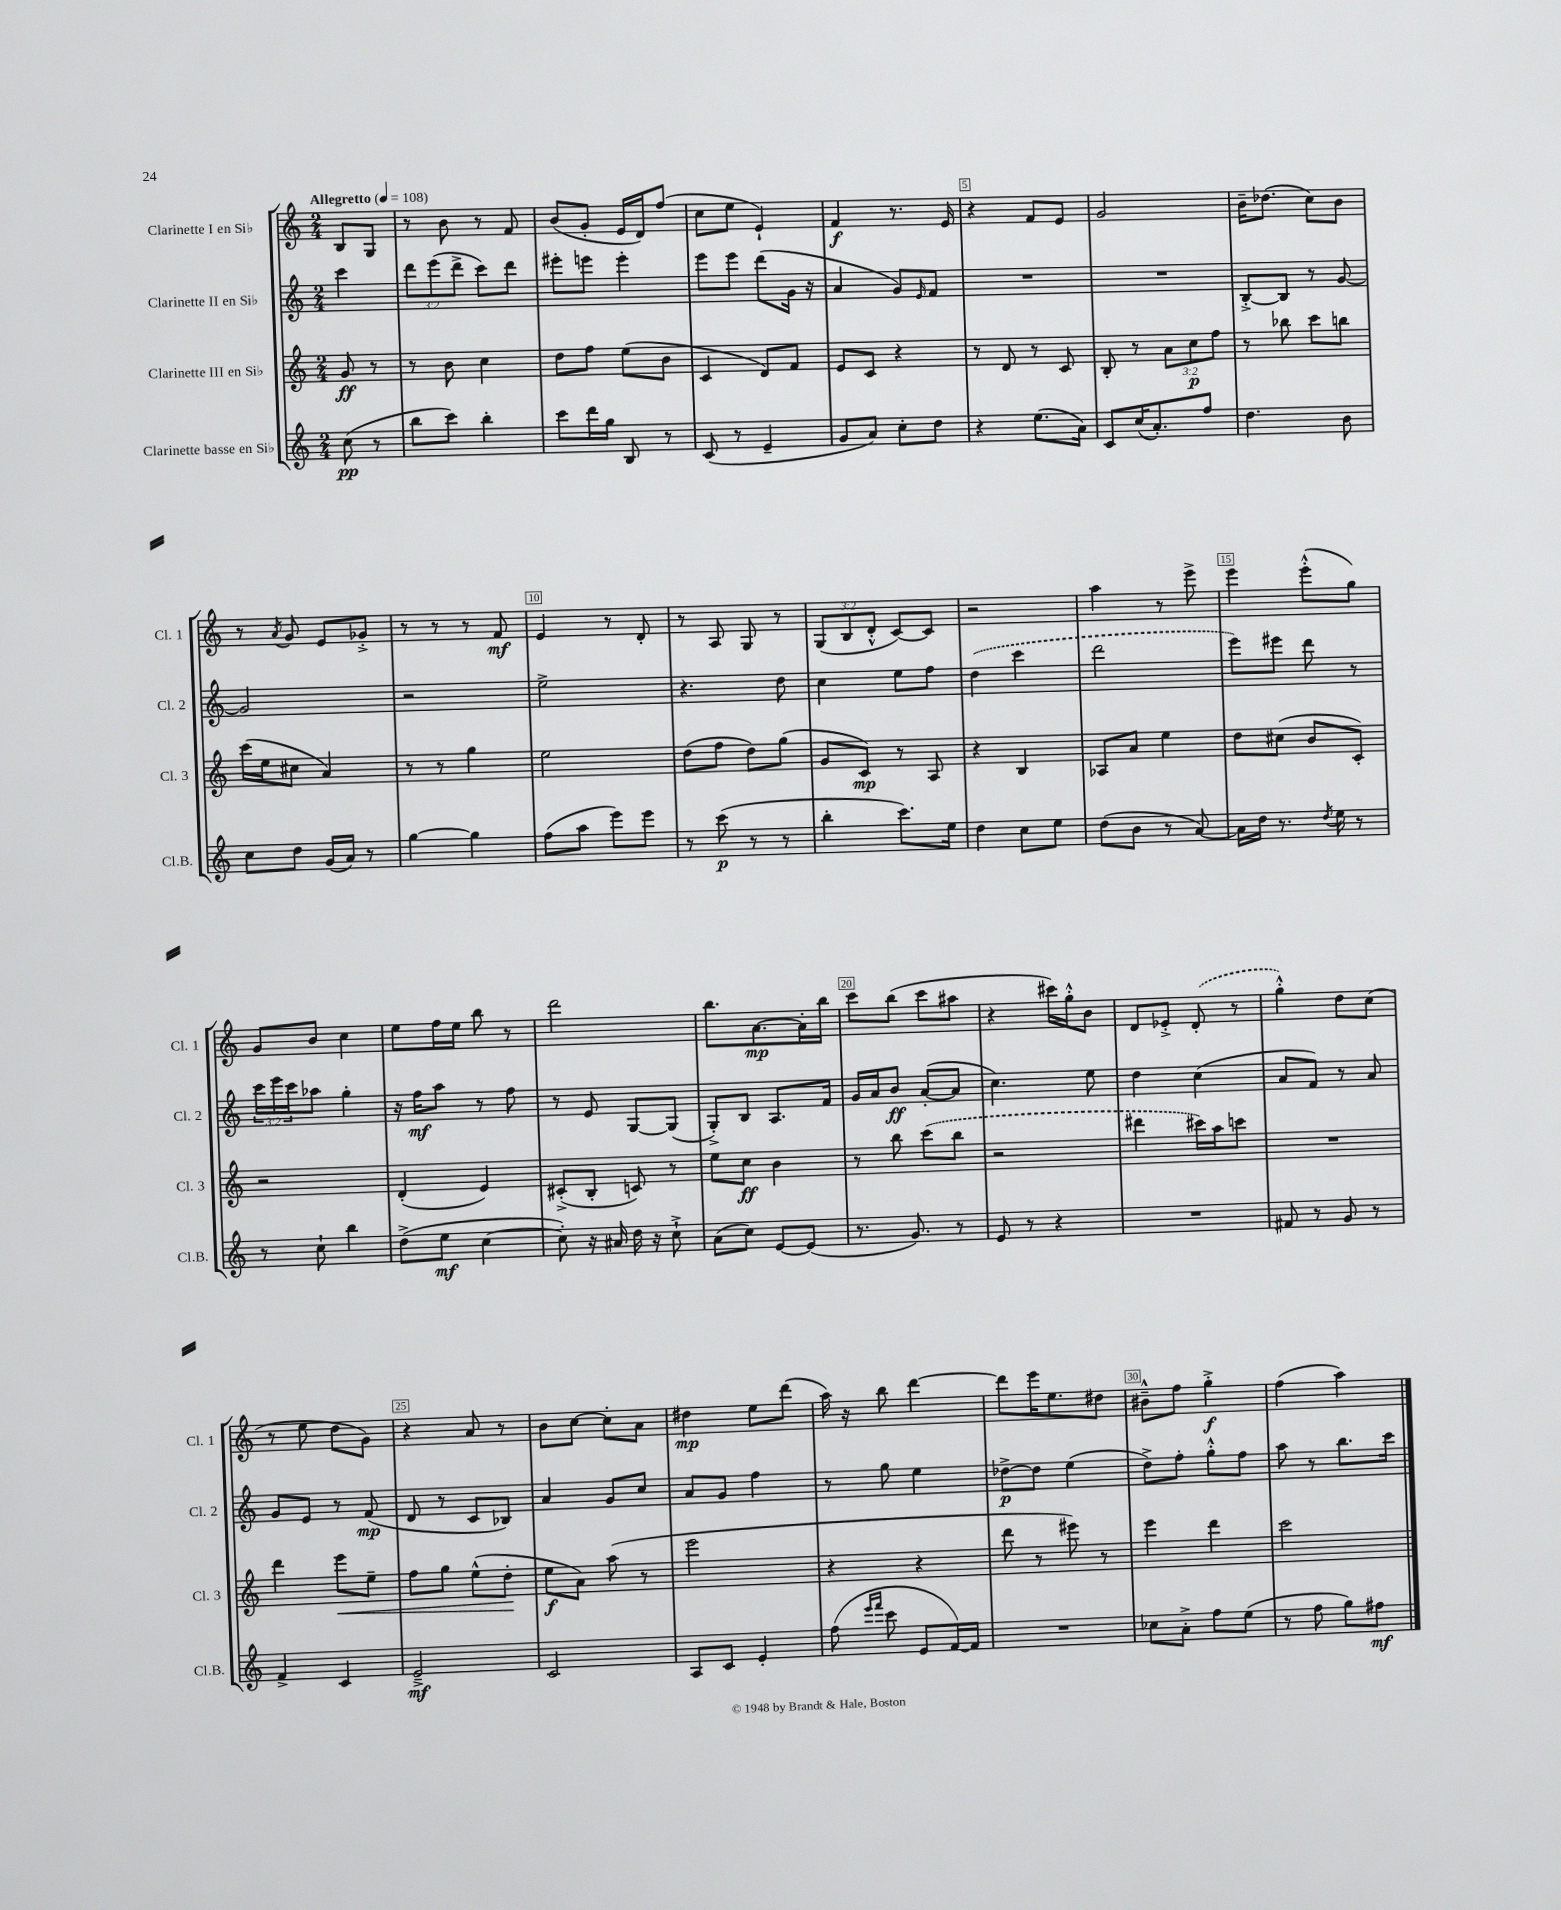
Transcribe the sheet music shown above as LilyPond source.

<<
\new StaffGroup <<
\new Staff = "s0" \with { instrumentName = "Clarinette I en Sib" shortInstrumentName = "Cl. 1" } {
    \clef treble \key c \major \numericTimeSignature \time 2/4 \override Staff.TupletNumber.text = #tuplet-number::calc-fraction-text \partial 4 \tempo "Allegretto" 4 = 108
    b8 g8 |
    r8 b'8 r8 f'8 |
    b'8( g'8-. e'16 d'16) f''8( |
    c''8 e''8 e'4-!) |
    f'4\f r8. e'16 |
    r4 f'8 e'8 |
    g'2 |
    b'16-- des''8.( c''8) b'8 |
    r8 \acciaccatura { a'8 } g'8 e'8 ges'8-.-> |
    r8 r8 r8 f'8\mf |
    e'4 r8 d'8-. |
    r8 a8 g8 r8 |
    \tuplet 3/2 { g8( b8 d'8-.-^ } c'8~) c'8 |
    r2 |
    a''4 r8 e'''8-> |
    e'''4 e'''8-.-^( g''8) |
    g'8 b'8 c''4 |
    e''8 f''16 e''16 b''8 r8 |
    d'''2 |
    b''8. a'8.~\mp a'16-. b''16 |
    c'''8 b''8( c'''8 ais''8 |
    r4 cis'''16) g''16-.-^ b'8 |
    d'8 ees'8-.-> \once \slurDashed d'8-.( r8 |
    g''4-.-^) d''8 c''8( |
    r8 e''8 d''8 g'8) |
    r4 a'8 r8 |
    b'8 c''8~ c''8-. a'8 |
    dis''4\mp e''8 d'''8( |
    a''16) r16 b''8 d'''4~ |
    d'''8 e'''16 e''8. dis''8 |
    bis'8---^ f''8 g''4-.->\f |
    f''4( a''4) \bar "|." |
}
\new Staff = "s1" \with { instrumentName = "Clarinette II en Sib" shortInstrumentName = "Cl. 2" } {
    \clef treble \key c \major \numericTimeSignature \time 2/4 \override Staff.TupletNumber.text = #tuplet-number::calc-fraction-text \partial 4
    c'''4 |
    \tuplet 3/2 { d'''8 e'''8( d'''8-> } c'''8) d'''8 |
    eis'''8-. e'''8 e'''4-. |
    e'''8 e'''8 d'''8( g'16 r16 |
    a'4 g'8) \grace { e'16 } f'8 |
    R2 |
    R2 |
    b8~-.-> b8 r8 g'8~ |
    g'2 |
    r2 |
    e''2-> |
    r4. d''8 |
    c''4 e''8 f''8 |
    \once \slurDashed d''4( c'''4 |
    d'''2 |
    e'''8) eis'''8 d'''8 r8 |
    \tuplet 3/2 { c'''16 e'''16 c'''16 } aes''8 g''4-. |
    r16 f''16\mf a''8 r8 f''8 |
    r8 e'8 g8~ g8( |
    g8-.->) b8 a8. f'16 |
    g'16 a'16 b'8\ff a'8~-.( a'8 |
    c''4.) e''8 |
    d''4 c''4( |
    a'8 f'8) r8 a'8 |
    g'8 e'8 r8 f'8\mp( |
    d'8 r8 c'8 bes8) |
    a'4 g'8 c''8 |
    a'8 g'8 f''4 |
    r8 g''8 e''4 |
    des''8~->\p des''8 e''4( |
    d''8->) f''8-. g''8-.-^ f''8 |
    a''8 r8 b''8. c'''16 \bar "|." |
}
\new Staff = "s2" \with { instrumentName = "Clarinette III en Sib" shortInstrumentName = "Cl. 3" } {
    \clef treble \key c \major \numericTimeSignature \time 2/4 \override Staff.TupletNumber.text = #tuplet-number::calc-fraction-text \partial 4
    g'8\ff r8 |
    r8 b'8 c''4 |
    d''8 f''8 e''8( b'8 |
    c'4 d'8) f'8 |
    e'8 c'8 r4 |
    r8 d'8 r8 c'8 |
    b8-. r8 \tuplet 3/2 { a'8 c''8\p f''8 } |
    r8 bes''8 c'''8 b''8 |
    c'''16( e''16 cis''8 a'4) |
    r8 r8 g''4 |
    e''2 |
    d''8( f''8 d''8) g''8( |
    g'8 c'8\mp) r8 a8 |
    r4 b4 |
    aes8 a'8 e''4 |
    d''8 cis''8( b'8 c'8-.) |
    r2 |
    d'4-.( e'4) |
    cis'8-.->( b8-. c'8) r8 |
    e''8 c''8\ff b'4 |
    r8 b''8 \once \slurDashed c'''8( b''8 |
    r2 |
    dis'''4 cis'''16) a''16 c'''8 |
    R2 |
    d'''4 e'''8\< e''8-- |
    f''8 g''8 e''8-^( d''8-.\! |
    e''8\f a'8) a''8( r8 |
    e'''2 |
    r4 r4 |
    d'''8 r8 eis'''8) r8 |
    e'''4 d'''4 |
    c'''2 \bar "|." |
}
\new Staff = "s3" \with { instrumentName = "Clarinette basse en Sib" shortInstrumentName = "Cl.B." } {
    \clef treble \key c \major \numericTimeSignature \time 2/4 \partial 4
    c''8\pp( r8 |
    b''8 c'''8) b''4-. |
    c'''8 d'''16 g''16 b8 r8 |
    c'8( r8 e'4-- |
    g'8 a'8) c''8-. d''8 |
    r4 e''8.( a'16) |
    c'8 c''16( a'8.-.) f''8 |
    d''4. b'8 |
    c''8 d''8 g'16( a'16) r8 |
    g''4~ g''4 |
    f''8( a''8 e'''8) e'''8 |
    r8 c'''8\p( r8 r8 |
    b''4-. c'''8.) e''16 |
    d''4 c''8 e''8 |
    d''8( b'8 r8 a'8~) |
    a'16 d''16 r8. \acciaccatura { d''8 } e''16 r8 |
    r8 c''8-! b''4 |
    d''8->( e''8\mf c''4~ |
    c''8-.) r16 ais'16 d''16 r16 c''8-!-> |
    a'8( c''8) e'8~ e'8( |
    r8. g'8.) r8 |
    e'8 r8 r4 |
    R2 |
    fis'8 r8 g'8 r8 |
    f'4-> c'4 |
    e'2--->\mf |
    c'2 |
    a8 c'8 e'4-. |
    f''8( \grace { e'''16 f'''16 } c'''8 e'8 f'16~) f'16 |
    R2 |
    ces''8 a'8-.-> f''8 e''8( |
    r8 f''8 g''8) fis''8\mf \bar "|." |
}
>>
>>
\layout { \context { \Score \override BarNumber.break-visibility = ##(#f #t #t) barNumberVisibility = #(every-nth-bar-number-visible 5) \override BarNumber.stencil = #(make-stencil-boxer 0.1 0.3 ly:text-interface::print) } }
